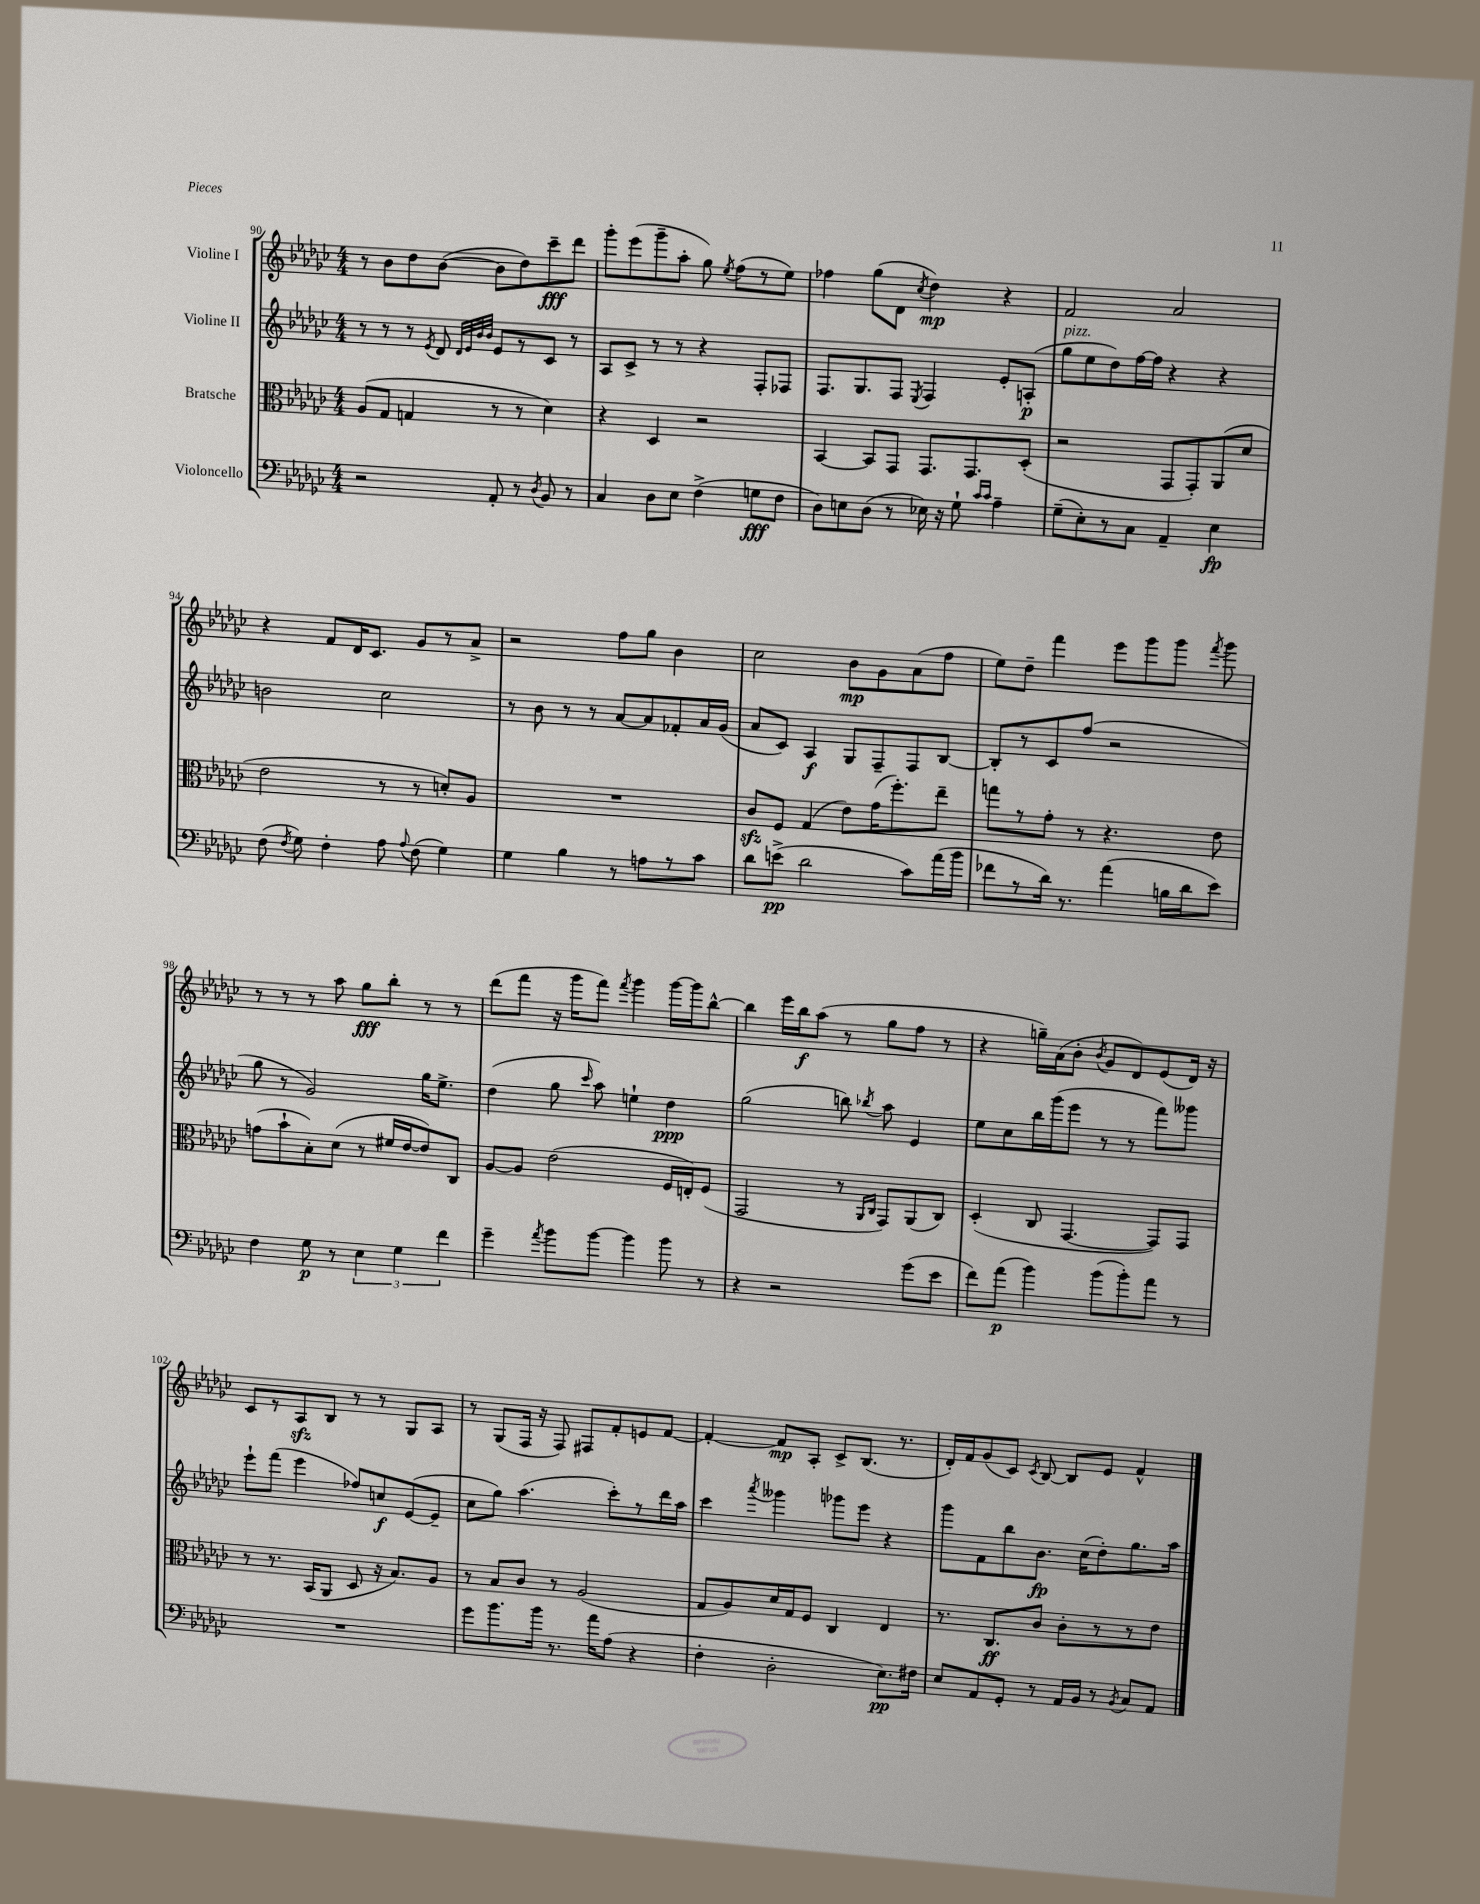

**kern	**kern	**kern	**kern
*staff4	*staff3	*staff2	*staff1
*clefF4	*clefC3	*clefG2	*clefG2
*k[b-e-a-d-g-c-]	*k[b-e-a-d-g-c-]	*k[b-e-a-d-g-c-]	*k[b-e-a-d-g-c-]
*M4/4	*M4/4	*M4/4	*M4/4
2r	(8A-	8r	8r
.	8G-	8r	8b-
.	4G	8r	8dd-
.	.	8qe-	.
.	.	8d-	([8b-
.	.	32qqd-	.
.	.	32qqe-	.
.	.	32qqb-	.
.	.	32qqb-	.
8AA-'	8r	8e-	8b-]
8r	8r	8r	8dd-)
8qD-	.	.	.
8BB-	4d-)	8c-	8ccc-~
8r	.	8r	8ddd-
=	=	=	=
4C-	4r	8A-	8ggg-'
.	.	8c-^	(8eee-
8D-	4D-	8r	8ggg-~
8E-	.	8r	8aa-'
(4F^	2r	4r	8gg-)
.	.	.	8qee-
.	.	.	(8ff
8G	.	8F'	8r
8F	.	8F-	8ee-)
=	=	=	=
8D-)	[4BB-	8.F	4ff-
8E	.	.	.
.	.	8.G-	.
(8D-	8BB-]	.	(8gg-
8r	8GG-	8F	8d-
.	.	8qE-	8qcc-
16E-)	8.GG-	4F	4dd-)
16r	.	.	.
8G-`	.	.	.
.	8.GG-	.	.
16qqc-	.	.	.
16qqc-	.	.	.
4A-~	.	8e-'	4r
.	(8D-'	(8A'	.
=	=	=	=
(8G-~	2r	8gg-	2f
8E-')	.	8ee-	.
8r	.	8dd-)	.
8C-	.	[16ff	.
.	.	16ff]	.
4AA-~	8GG-	4r	2a-
.	8GG-')	.	.
4E-	(8AA-	4r	.
.	8d-	.	.
=	=	=	=
(8F	2e-	2b	4r
8qF	.	.	.
8G-)	.	.	.
4F'	.	.	8f
.	.	.	16d-
.	.	.	8.c-
8A-	8r	2cc-	.
8qqA-	.	.	.
(8F	8r	.	8g-
4G-)	8d')	.	8r
.	8A-	.	8a-^
=	=	=	=
4G-	1r	8r	2r
.	.	8b-	.
4B-	.	8r	.
.	.	8r	.
8r	.	[8a-	8ff
8A	.	8a-]	8gg-
8r	.	8f-'	4b-
8c-	.	16a-	.
.	.	(16g-	.
=	=	=	=
8d-	8c-	8a-	2cc-
(8e^	8F	8c-)	.
2d-	(4G-	4A-	.
.	8e-)	8G-	8b-
.	(16g-	8F~	8g-
.	8.ff')	.	.
8c-)	.	8F	(8a-
(16a-	8ee-~	[8B-	8ff
16b-	.	.	.
=	=	=	=
8f-	8gg	8B-']	8ee-)
8r	8r	8r	8dd-~
16d-)	8g-'	8c-	4fff
8.r	.	.	.
.	8r	(8ff	.
(4a-	4.r	2r	8eee-
.	.	.	8ggg-
16B	.	.	8ggg-
16d-	.	.	.
.	.	.	8qfff
8e-)	8e-	.	8ggg-
=	=	=	=
4F	(8g	8gg-	8r
.	8b-`	8r	8r
8G-	8B-')	2g-)	8r
8r	(8d-	.	8aa-
6E-	8r	.	8gg-
.	16f#	.	8bb-'
6G-	.	.	.
.	[16e-	.	.
.	8e-])	16gg-	8r
.	.	8.ee-^	.
6f	.	.	.
.	8C-	.	8r
=	=	=	=
4g-~	[8A-	(4dd-	(8ddd-
.	8A-]	.	8fff
8qa-	.	.	.
8b-	(2e-	8gg-	16r
.	.	.	16ggg-
.	.	16qqccc-	.
[8b-	.	8aa-)	8fff)
.	.	.	8qfff
4b-]	.	4ee`	4ggg-
8b-	16F	4dd-	[16ggg-
.	16E')	.	16ggg-]
8r	(8F	.	[8bb-^^
=	=	=	=
4r	2GG-	(2gg-	4bb-]
2r	.	.	16eee-
.	.	.	16bb-
.	.	.	(8aa-
.	8r	8bb)	8r
.	16qqAA-	.	.
.	16qqC-	8qbb-	.
.	8GG-)	8aa-	8gg-
(8g-	(8AA-	4e-	8ff
8e-	8C-)	.	8r
=	=	=	=
8f)	(4D-'	8ee-	4r
(8a-	.	8cc-	.
4b-)	8C-	16bb-	16gg~)
.	.	(16ggg-	(16a-
.	[4.GG-	8eee-	8b-'
.	.	.	8qb-
(8b-	.	8r	8g-
8b-')	.	8r	8d-)
8a-	8GG-])	8fff)	(8e-
8r	8GG-	8ggg--	16d-)
.	.	.	16r
=	=	=	=
1r	8r	8eee-`	8c-
.	8.r	(8fff	8r
.	.	4eee-	8A-
.	(16BB-	.	.
.	8AA-	.	8B-
.	8D-	8ff-)	8r
.	16r	8cc	8r
.	8.B-)	.	.
.	.	([8e-	8G-
.	8A-	8e-~]	8A-
=	=	=	=
8g-	8r	8cc-	8r
8.b-	8B-	8gg-)	(8G-
.	8c-	(4.aa-	16F
16b-	.	.	16r
8.r	8r	.	8F)
.	(2A-	.	8F#
16a-	.	.	.
(8A-	.	8ccc-')	8f'
4r	.	8r	8e
.	.	16ddd-	[8f
.	.	16aa-	.
=	=	=	=
4F'	8G-	4ccc-	4f'_
.	8A-)	.	.
.	.	8qaaa-	.
2D-'	16d-	4ggg--	8f]
.	16G-	.	.
.	8F	.	8A-'
.	4C-	8ggg-	8c-^
.	.	8eee-	(8.B-
8.E-)	4E-	4r	.
.	.	.	8.r
16F#	.	.	.
=	=	=	=
8E-	8.r	8ggg-	16d-')
.	.	.	16f
8AA-	.	8f	(8g-
.	8.C-	.	.
8GG-'	.	8bb-	8c-)
.	.	.	8qc-
8r	8c-	8.b-	[8B-
16AA-	8c-'	.	8B-]
16BB-	.	(16cc-	.
8r	8r	8dd-')	8e-
8qBB-	.	.	.
8C-	8r	8.gg-	4f^^
8AA-	8e-	.	.
.	.	16aa-	.
==	==	==	==
*-	*-	*-	*-
